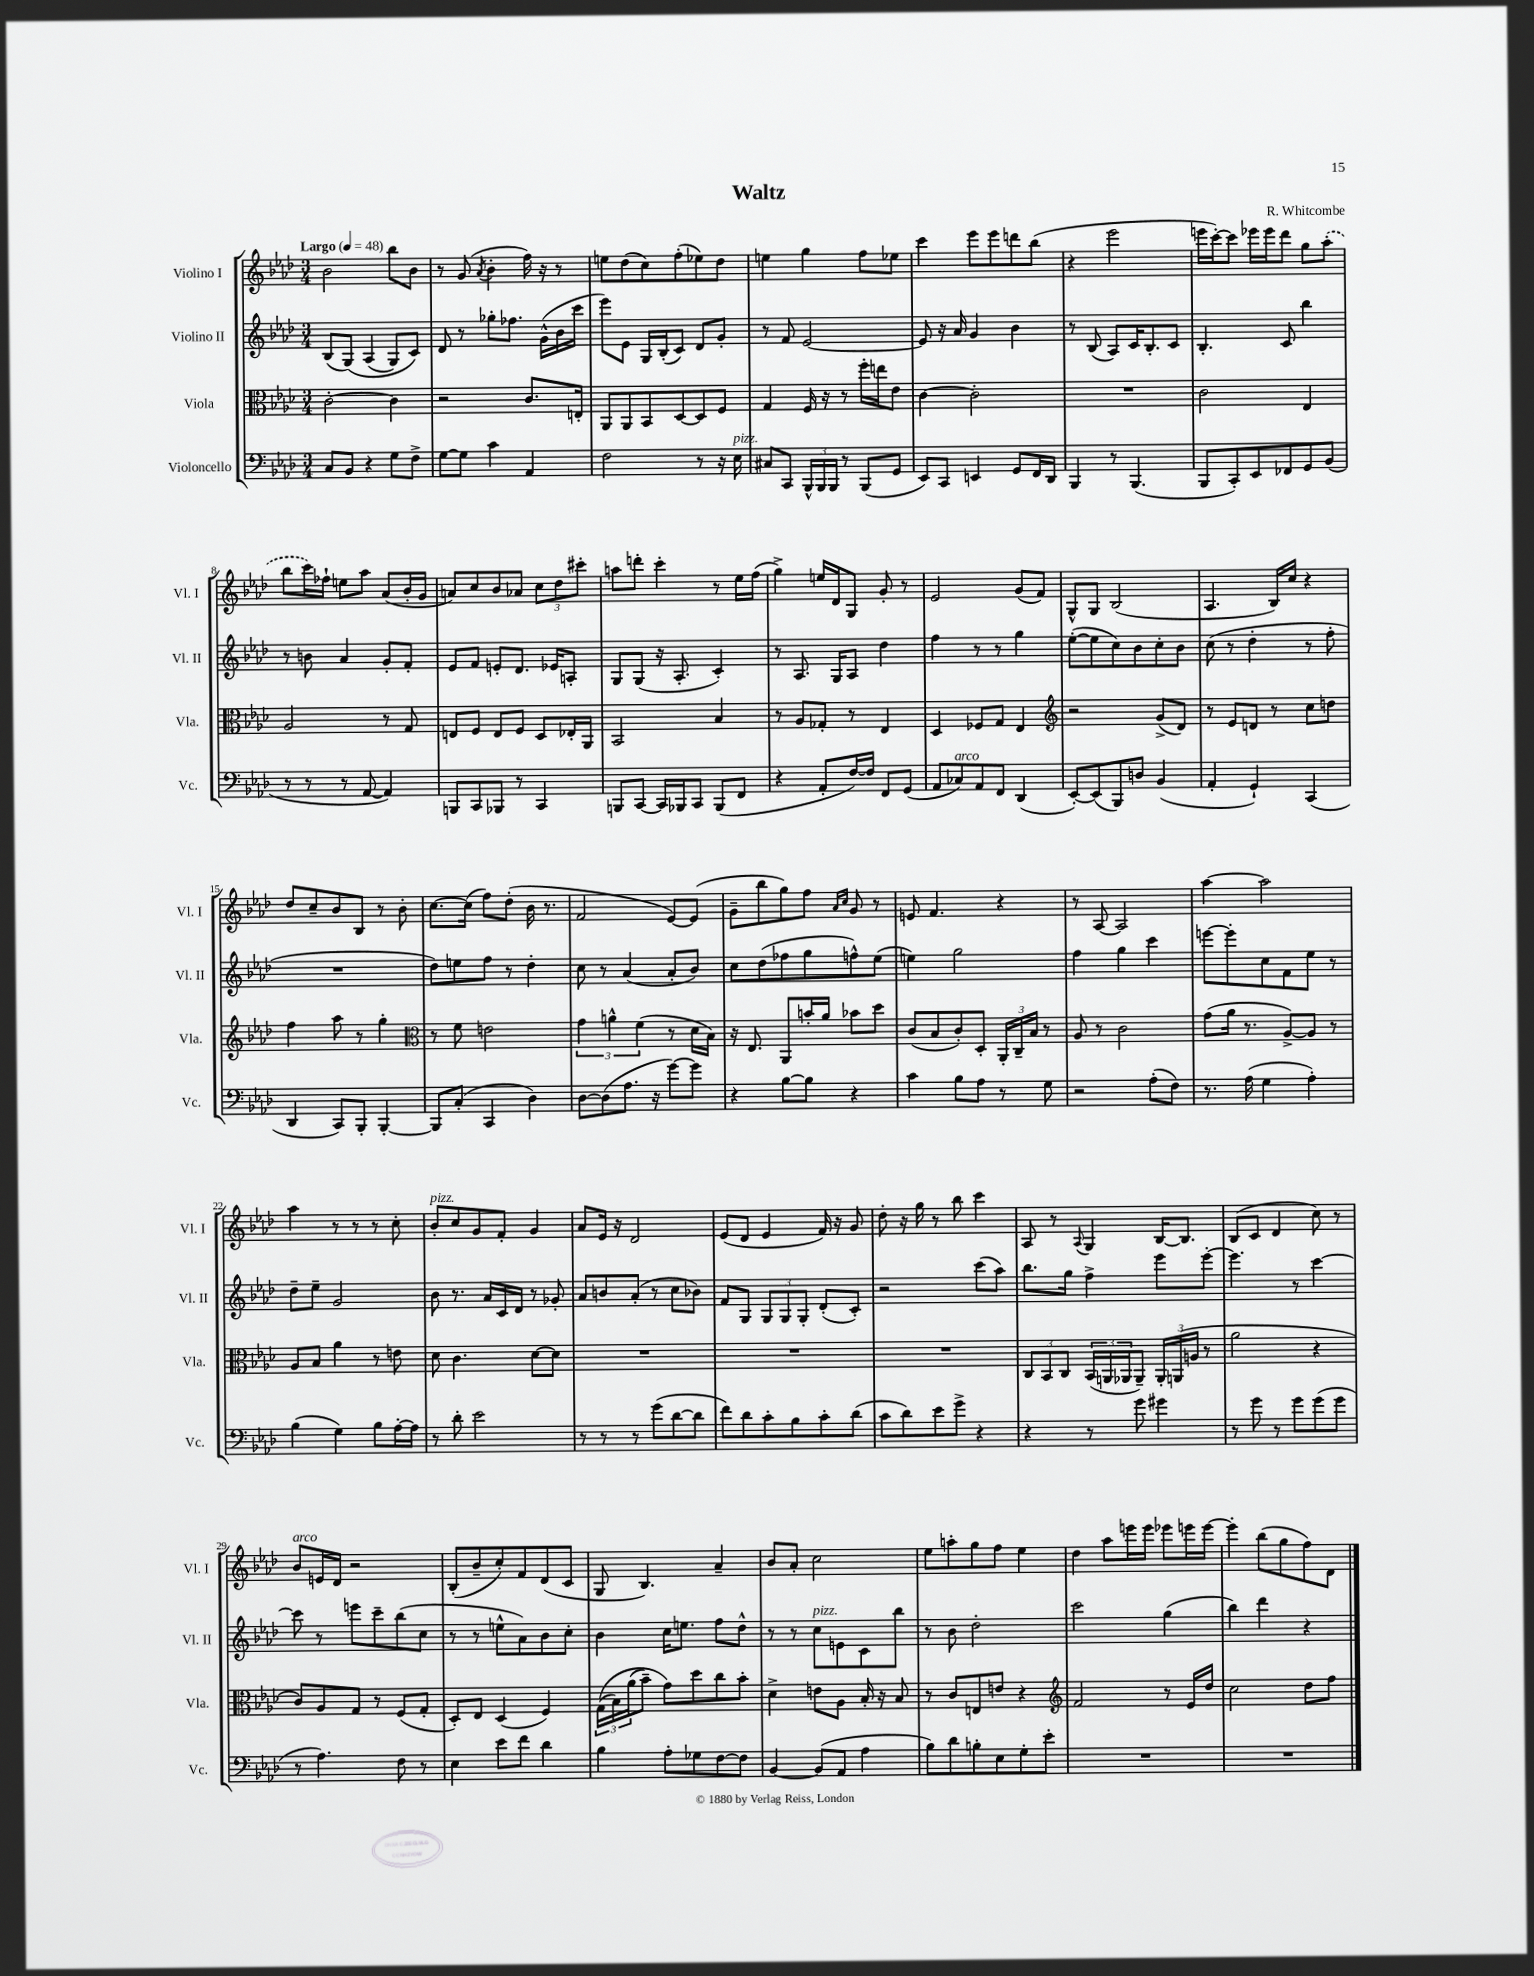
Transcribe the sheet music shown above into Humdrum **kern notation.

**kern	**kern	**kern	**kern
*staff4	*staff3	*staff2	*staff1
*clefF4	*clefC3	*clefG2	*clefG2
*k[b-e-a-d-]	*k[b-e-a-d-]	*k[b-e-a-d-]	*k[b-e-a-d-]
*M3/4	*M3/4	*M3/4	*M3/4
*MM48	*MM48	*MM48	*MM48
8C	[2c'	(8B-	2b-
8BB-	.	&(8G)	.
4r	.	(4A-	.
8G	4c]	8G)	8bb-
8F^	.	8c&)	8b-
=	=	=	=
[8G	2r	8d-	8r
8G]	.	8r	(8g
.	.	.	8qa-
4c	.	8gg-'	4b-'
.	.	8.ff-	.
4AA-	8.c	.	16ff)
.	.	(16g^^	16r
.	.	16b-	8r
.	16E'	16ccc	.
=	=	=	=
2F	8AA-	8eee-)	8ee
.	8AA-	8e-	(8dd-
.	8BB-	16G	8cc)
.	.	(16B-'	.
.	[8D-	8c)	(8ff'
8r	8D-]	8d-	8ee-)
16r	8F	8g'	8dd-
16E-	.	.	.
=	=	=	=
8C#	4G	8r	4ee
8CC	.	8f	.
24BBB-^^	16F	[2e-	4gg
24BBB-	.	.	.
.	16r	.	.
24BBB-	.	.	.
8r	8r	.	.
(8BBB-	16ff'	.	8ff
.	16ee	.	.
8GG	8e-	.	8ee-
=	=	=	=
8EE-)	[4c	8e-]	4ccc
8CC	.	16r	.
.	.	16a-	.
4EE	2c']	4g	8eee-
.	.	.	8eee-
8GG	.	4b-	8ddd
16FF	.	.	(8bb-
16DD-	.	.	.
=	=	=	=
4BBB-	2.r	8r	4r
.	.	(8B-	.
8r	.	8A-)	2eee-
(4.BBB-	.	16c	.
.	.	8.B-'	.
.	.	8c	.
=	=	=	=
8BBB-	2c	4.B-'	16eee
.	.	.	[16ccc')
8CC')	.	.	8ccc]
8EE-	.	.	16eee-
.	.	.	16eee-
8FF-	.	8c	8ddd-
8GG	4E-	4bb-	8gg
(8BB-	.	.	(8aa-'
=	=	=	=
8r	2A-	8r	8bb-
8r	.	8b	16ccc)
.	.	.	16ff-`
8r	.	4a-	8ee
[8AA-	.	.	8aa-
4AA-])	8r	8g'	(8a-
.	8G	8f'	16b-'
.	.	.	16g
=	=	=	=
8BBB	8E	8e-	8a)
8CC	8F	8f	8cc
8BBB-	8E	8e'	8b-
8r	8F	8.d-	8a-
4CC	8D-	.	12cc
.	.	16e-	.
.	.	.	12dd-
.	16E-'	8A'	.
.	.	.	12ccc#'
.	16AA-	.	.
=	=	=	=
8BBB	2BB-	8G	8aa
[8CC	.	(8G	8ddd'
16CC]	.	16r	4ccc'
16BBB-	.	8.A-'	.
8CC	.	.	.
(8BBB-	4B-	4c')	8r
8FF	.	.	16ee-
.	.	.	(16ff
=	=	=	=
4r	8r	8r	4gg^)
.	8A-	8.A-	.
8AA-'	8G-'	.	16ee
.	.	16G	16d-
[16F)	8r	8A-	8G
16F]	.	.	.
8FF	4E-	4dd-	8g'
(8GG	.	.	8r
=	=	=	=
8AA-	4D-	4ff	2e-
8C-)	.	.	.
8AA-	8F-	8r	.
8FF	8G	8r	.
(4DD-	4E-	4gg	(8g
.	.	.	8f)
=	=	=	=
*	*clefG2	*	*
[8EE-')	2r	([8ee-'	8G^^
(8EE-]	.	8ee-]	8G
8BBB-)	.	8cc)	(2B-
8D	.	8b-	.
(4BB-	(8g^	8cc'	.
.	8d-)	8b-	.
=	=	=	=
4AA-'	8r	(8cc	4.A-
.	8e-	8r	.
4GG`)	8d	4dd-'	.
.	8r	.	16B-)
.	.	.	16cc
(4CC	8cc	8r	4r
.	8dd	8ff'	.
=	=	=	=
4DD-	4ff	2.r	8dd-
.	.	.	8cc~
8CC)	8aa-	.	8b-
8BBB-'	8r	.	8B-
[4BBB-'	4gg'	.	8r
.	.	.	8b-'
=	=	=	=
*	*clefC3	*	*
8BBB-]	8r	8dd-)	[8.cc
(8C'	8f	8ee	.
.	.	.	(16cc]
4CC	2e	8ff	8ff)
.	.	8r	(8dd-'
4D-)	.	4dd-'	16b-
.	.	.	8.r
=	=	=	=
[8D-	6g	8cc	2f
(8D-]	.	8r	.
.	6a^^	.	.
8.A-	.	(4a-	.
.	(6f	.	.
16r	.	.	.
[8g)	8r	8a-'	[8e-)
8g]	16d-	8b-)	(8e-]
.	16B-)	.	.
=	=	=	=
4r	16r	8cc	8g~
.	8.E-	.	.
.	.	(8dd-	8bb-
[8B-	8AA-	8ff-	8gg)
8B-]	16b'	8gg	8ff
.	16a-	.	.
.	.	.	16qqa-
.	.	.	16qqcc
4r	8b-	8ff^^)	8g
.	8dd-	(8ee-	8r
=	=	=	=
4c	(8c	4ee)	8e
.	8B-	.	4.f
8B-	8c')	2gg	.
8A-	8D-'	.	.
8r	24AA-'	.	4r
.	24C~	.	.
.	24B-	.	.
8G	8r	.	.
=	=	=	=
2r	8A-	4ff	8r
.	8r	.	[8A-
.	2c	4gg	2A-]
(8A-'	.	4ccc	.
8F)	.	.	.
=	=	=	=
8.r	(8g	[8eee	[4aa-
.	16a-	8eee']	.
(16A-	8.r	.	.
4G	.	8cc	2aa-]
.	[8A-^)	8f	.
4A-')	8A-]	8ee-	.
.	8r	8r	.
=	=	=	=
(4B-	8A-	8dd-~	4aa-
.	8B-	8ee-~	.
4G)	4a-	2g	8r
.	.	.	8r
8B-	8r	.	8r
[16A-'	8e	.	8cc'
16A-]	.	.	.
=	=	=	=
8r	8d-	8b-	8b-'
8d-'	4.c	8.r	8cc
2e-	.	.	8g
.	.	16a-	.
.	.	16c	8f'
.	.	16d-	.
.	[8d-	8r	4g
.	8d-]	8g-'	.
=	=	=	=
8r	2.r	8a-	8a-
8r	.	8b	16e-
.	.	.	16r
8r	.	(8a-'	2d-
(8g	.	8r	.
[8d-	.	8cc	.
8d-]	.	8b-)	.
=	=	=	=
8f)	2.r	8f	(8e-
8d-	.	8G	8d-
8c'	.	12G	4e-
.	.	12G	.
8B-	.	.	.
.	.	12G'	.
8c'	.	(8d-'	16f)
.	.	.	16r
(8d-	.	8c')	8g
=	=	=	=
8c	2.r	2r	8dd-'
8d-)	.	.	16r
.	.	.	16gg
8e-	.	.	8r
8g^	.	.	8bb-
4r	.	(8ccc	4ccc
.	.	8aa-)	.
=	=	=	=
4r	12C	8.bb-	8A-
.	12BB-	.	.
.	.	.	8r
.	12C	.	.
.	.	16gg	.
.	.	.	8qqA-
8r	(24BB-	4ff^	4G
.	24AA	.	.
.	24AA-	.	.
8g	8AA-~)	.	.
4g#	24AA-'	8eee-	[16B-
.	(24AA	.	.
.	.	.	8.B-]
.	24A	.	.
.	8r	[8eee-'	.
=	=	=	=
8r	2a-	4.eee-]	(8B-
8g	.	.	8c
8r	.	.	4d-
8g	.	8r	.
(8g	4r	[4ccc	8cc)
8g	.	.	8r
=	=	=	=
8r	8c)	8ccc]	8b-
4.A-)	8A-	8r	16e
.	.	.	16d-
.	8G	8eee	2r
.	8r	8ccc~	.
8F	(8F	(8bb-	.
8r	8G'	8cc	.
=	=	=	=
4E-	8D-')	8r	(8B-'
.	8E-	8r	8b-~
8e-	(4D-	8ee^^	8cc')
8f	.	8a-)	8f
4d-	4F)	8b-	(8d-
.	.	8cc'	8c
=	=	=	=
4B-	&((24G	4b-	8G
.	24B-)	.	.
.	(24a-	.	.
.	8b-~)	.	4.B-)
8A-'	8g&)	16cc	.
.	.	8.ee	.
8G-	8dd-	.	.
[8F	8cc	8ff	4a-~
8F]	8b-'	8dd-^^	.
=	=	=	=
[4BB-	4d-^	8r	8b-
.	.	8r	8a-'
(8BB-]	8e	8cc	2cc
8AA-	8A-	8e	.
4A-	16B-'	8c	.
.	16r	.	.
.	8B-	8bb-	.
=	=	=	=
8B-)	8r	8r	8ee-
8d-	8c	8b-	8aa'
8B'	8E	2dd-'	8gg
8E-	8e	.	8ff
8G'	4r	.	4ee-
8e-'	.	.	.
=	=	=	=
*	*clefG2	*	*
2.r	2f	2ccc	4dd-
.	.	.	8aa-
.	.	.	16eee
.	.	.	16eee
.	8r	(4gg	8eee-
.	16e-	.	16eee
.	16dd-	.	[16eee
=	=	=	=
2.r	2cc	4bb-)	4eee']
.	.	4ddd-	(8bb-
.	.	.	8gg
.	8dd-	4r	8ff)
.	8ff	.	8d-
==	==	==	==
*-	*-	*-	*-
